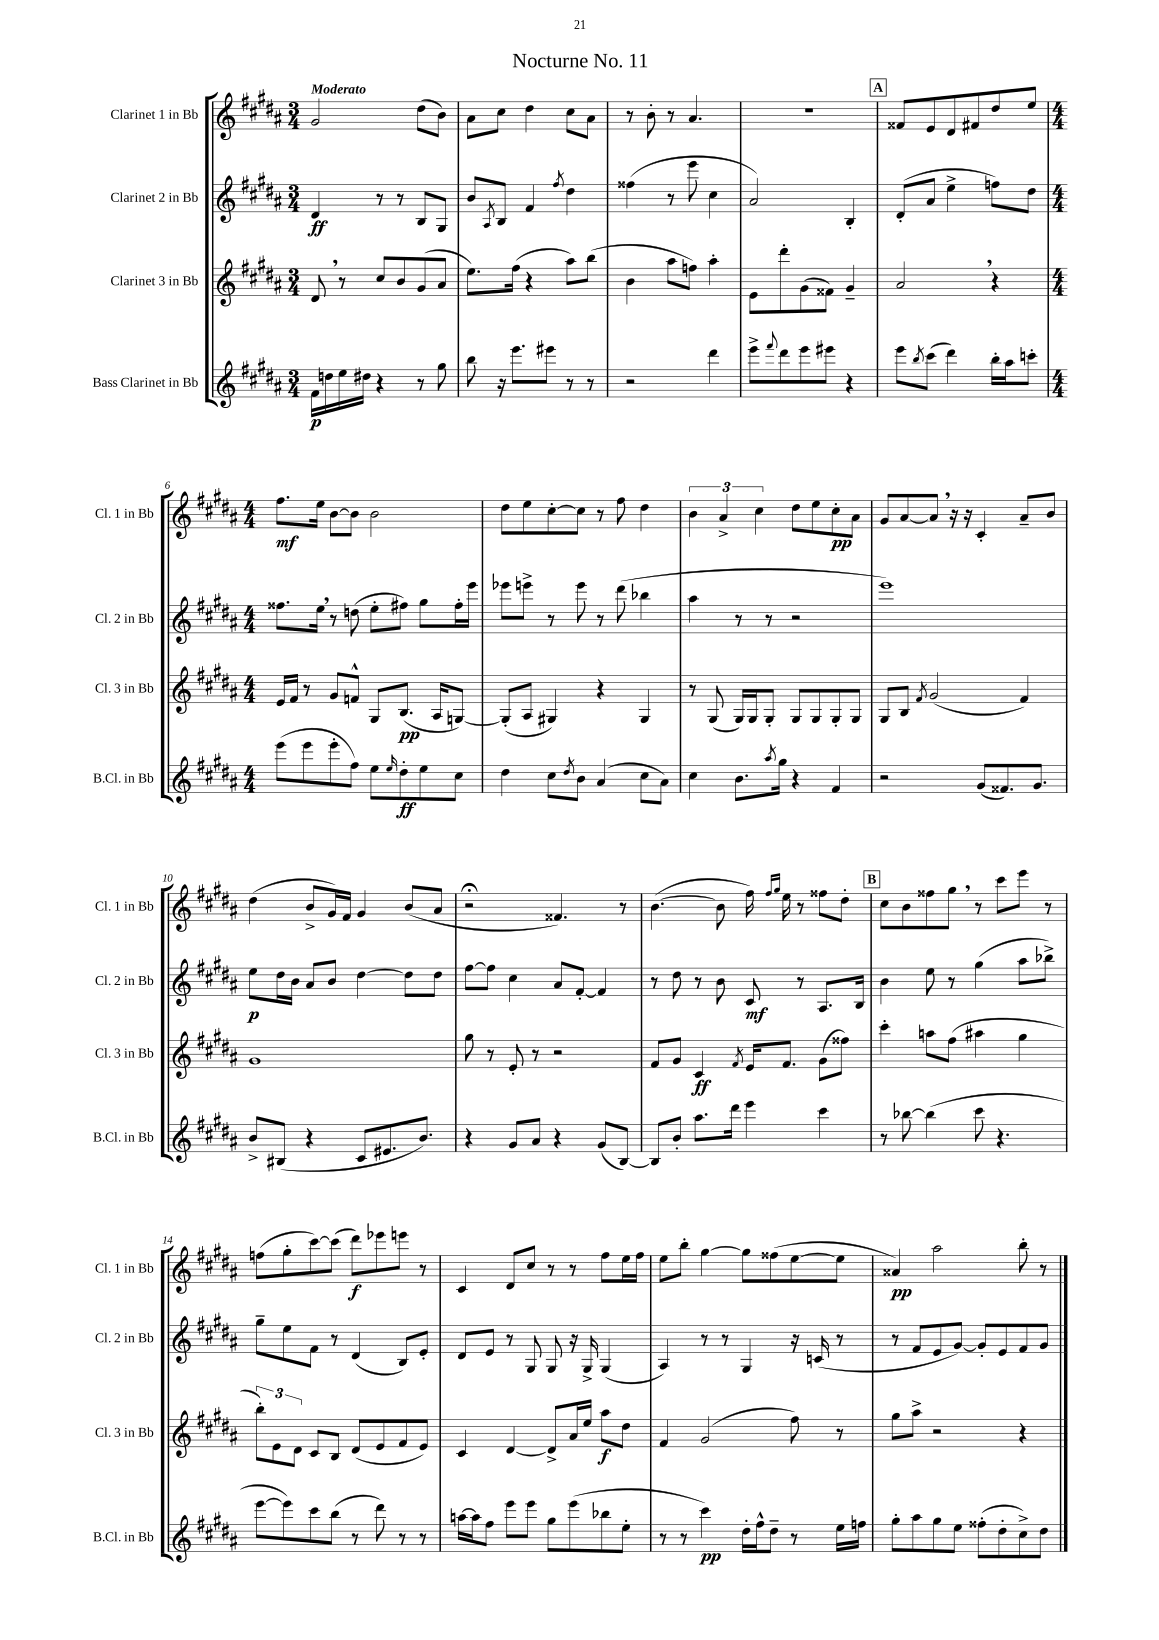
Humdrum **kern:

**kern	**kern	**kern	**kern
*staff4	*staff3	*staff2	*staff1
*clefG2	*clefG2	*clefG2	*clefG2
*k[f#c#g#d#a#]	*k[f#c#g#d#a#]	*k[f#c#g#d#a#]	*k[f#c#g#d#a#]
*M3/4	*M3/4	*M3/4	*M3/4
16f#	8d#	4d#	2g#
16dd	.	.	.
16ee	8r	.	.
16dd#	.	.	.
4r	8cc#	8r	.
.	8b	8r	.
8r	(8g#	8B	(8dd#
8gg#	8a#	8G#	8b)
=	=	=	=
8bb	8.ee)	8b	8a#
.	.	8qA#	.
16r	.	8B	8cc#
8.eee	(16ff#	.	.
.	4r	4f#	4dd#
8eee#	.	.	.
.	.	8qff#	.
8r	8aa#)	4dd#	8cc#
8r	(8bb	.	8a#
=	=	=	=
2r	4b	(4ff##	8r
.	.	.	8b'
.	8aa#	8r	8r
.	8ff)	8eee	4.a#
4ddd#	4aa#'	4cc#	.
=	=	=	=
8eee^	8e	2a#)	2.r
8qqfff#	.	.	.
8ddd#	8ddd#'	.	.
8eee	(8g#	.	.
8eee#	8f##)	.	.
4r	4g#~	4B'	.
=	=	=	=
8eee	2a#	(8d#'	8f##
8qbb	.	.	.
(8ccc#	.	8a#	8e
4ddd#)	.	4ee^	8d#
.	.	.	8f#
16bb'	4r	8ff)	8dd#
16aa#	.	.	.
8ccc'	.	8dd#	8ee
=	=	=	=
*M4/4	*M4/4	*M4/4	*M4/4
(8eee	16e	8.ff##	8.ff#
.	16f#	.	.
8eee	8r	.	.
.	.	16ee	16ee
8eee'	8g#	8r	[8b
8ff#)	8f^^	(8dd	8b]
8ee	8G#	8ee'	2b
16qqee	.	.	.
8dd#'	(8.B	8ff#)	.
8ee	.	8gg#	.
.	16A#	.	.
8cc#	[8G)	16ff#'	.
.	.	16eee	.
=	=	=	=
4dd#	(8G']	8eee-	8dd#
.	8A#	8eee^	8ee
8cc#	4G#)	8r	[8cc#'
8qdd#	.	.	.
8b	.	8eee	8cc#]
(4a#	4r	8r	8r
.	.	(8ddd#	8ff#
8cc#	4G#	4bb-	4dd#
8a#)	.	.	.
=	=	=	=
4cc#	8r	4aa#	6b
.	(8G#	.	.
.	.	.	6a#^
8.b	16G#)	8r	.
.	16G#	.	.
.	.	.	6cc#
.	8G#'	8r	.
8qaa#	.	.	.
16gg#	.	.	.
4r	8G#	2r	8dd#
.	8G#	.	8ee
4f#	8G#'	.	8cc#'
.	8G#	.	8a#
=	=	=	=
2r	8G#	1eee)	8g#
.	8B	.	[8a#
.	8qf#	.	.
.	(2g#	.	8a#]
.	.	.	16r
.	.	.	16r
(8g#	.	.	4c#'
8.f##)	.	.	.
.	4f#)	.	8a#~
8.g#	.	.	.
.	.	.	8b
=	=	=	=
8b^	1g#	8ee	(4dd#
(8B#	.	16dd#	.
.	.	16b	.
4r	.	8a#	8b^
.	.	8b	16g#)
.	.	.	16f#
8c#	.	[4dd#	4g#
8.e#	.	.	.
.	.	8dd#]	(8b
8.b)	.	.	.
.	.	8dd#	8a#
=	=	=	=
4r	8gg#	[8ff#	2r;
.	8r	8ff#]	.
8g#	8e'	4cc#	.
8a#	8r	.	.
4r	2r	8a#	4.f##)
.	.	[8f#'	.
(8g#	.	4f#]	.
[8B)	.	.	8r
=	=	=	=
8B]	8f#	8r	([4.b
8b'	8g#	8dd#	.
8.aa#	4c#	8r	.
.	.	8b	8b]
16ddd#	.	.	.
.	8qf#	.	.
4eee	16e	8c#	16ff#)
.	.	.	16qqff#
.	.	.	16qqgg#
.	8.f#	.	16ee
.	.	8r	8r
4ccc#	(8g#	8.A#	8ff##
.	8ff##)	.	8dd#'
.	.	16B	.
=	=	=	=
8r	4ccc#'	4b	8cc#
[8bb-	.	.	8b
(4bb-]	8aa	8ee	8ff##
.	(8ff#	8r	8gg#
8ccc#	4aa#	(4gg#	8r
4.r	.	.	8ccc#
.	4gg#	8aa#	8eee
.	.	8bb-^)	8r
=	=	=	=
[8eee	12bb')	8gg#~	(8ff
.	12e	.	.
8eee])	.	8ee	8gg#'
.	12d#	.	.
8ccc#	8c#	8f#	[8ccc#)
(8bb	8B	8r	(8ccc#]
8r	(8d#	(4d#	8ddd#)
8ddd#)	8e	.	8eee-
8r	8f#	8B)	8eee
8r	8e)	8e'	8r
=	=	=	=
[16aa	4c#	8d#	4c#
16aa]	.	.	.
8ff#	.	8e	.
8eee	[4d#	8r	8d#
8eee	.	8G#	8cc#
8gg#	8d#^]	8G#	8r
(8eee	16a#	16r	8r
.	16ee	16G#^	.
8bb-	8aa#	(4G#	8ff#
8ee'	8dd#	.	16ee
.	.	.	16ff#
=	=	=	=
8r	4f#	4A#)	8ee
8r	.	.	8bb'
4ccc#)	(2g#	8r	[4gg#
.	.	8r	.
16dd#'	.	4G#	8gg#]
16ff#^^	.	.	.
8dd#~	.	.	(8ff##
8r	8ff#)	16r	[8ee
.	.	(16c	.
16ee	8r	8r	8ee]
16ff	.	.	.
=	=	=	=
8gg#'	8gg#	8r	4a##)
8aa#	8aa#^	8f#	.
8gg#	2r	8e	2aa#
8ee	.	[8g#)	.
(8ff##'	.	8g#']	.
8dd#'	.	8e	.
8cc#^)	4r	8f#	8bb'
8dd#	.	8g#	8r
==	==	==	==
*-	*-	*-	*-
